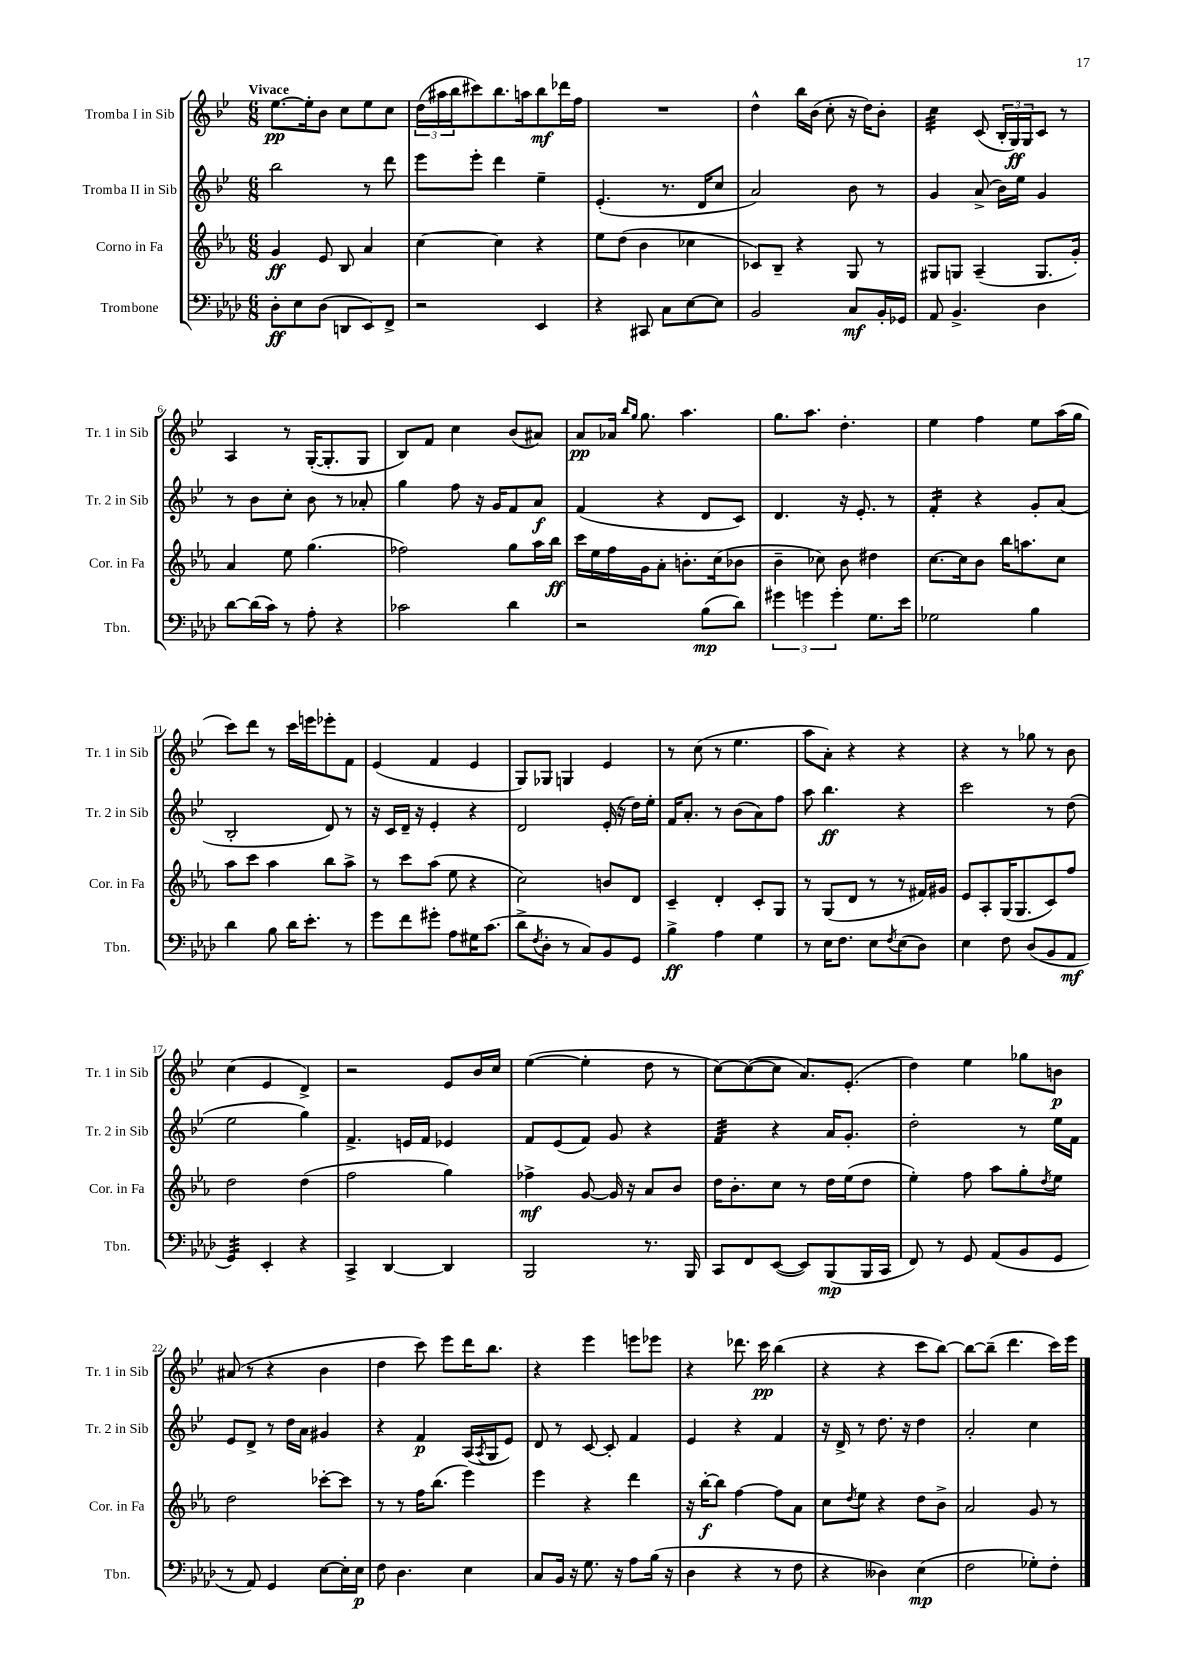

**kern	**kern	**kern	**kern
*staff4	*staff3	*staff2	*staff1
*clefF4	*clefG2	*clefG2	*clefG2
*k[b-e-a-d-]	*k[b-e-a-]	*k[b-e-]	*k[b-e-]
*M6/8	*M6/8	*M6/8	*M6/8
8D-'	4g	2bb-	[8.ee-
8E-	.	.	.
.	.	.	16ee-']
(8D-	8e-	.	8b-
8DD	8B-	.	8cc
8EE-)	4a-	8r	8ee-
8FF^	.	8ddd	8cc
=	=	=	=
2r	[4cc	8eee-	(24dd
.	.	.	24aa#
.	.	.	24bb-
.	.	8eee-'	8ccc#)
.	4cc]	4ddd	8.bb-
.	.	.	16aa
4EE-	4r	4ee-~	8bb-
.	.	.	16ddd-
.	.	.	16ff
=	=	=	=
4r	8ee-	(4.e-'	2.r
.	(8dd	.	.
8CC#	4b-	.	.
8C	.	8.r	.
[8E-	4cc-	.	.
.	.	16d	.
8E-]	.	8cc	.
=	=	=	=
2BB-	8c-)	2a)	4dd^^
.	8B-~	.	.
.	4r	.	16bb-
.	.	.	(16b-
.	.	.	8cc'
8C	8G	8b-	16r
.	.	.	16dd)
16BB-'	8r	8r	8b-'
16GG-	.	.	.
=	=	=	=
8AA-	8G#	4g	4cc
4.BB-^	8G	.	.
.	(4A-~	(8a^	(8c
.	.	16b-)	24B-'
.	.	.	24G)
.	.	16ee-	.
.	.	.	24G
4D-	8.G	4g	8c
.	.	.	8r
.	16g')	.	.
=	=	=	=
[8d-	4a-	8r	4A
(16d-]	.	8b-	.
16c)	.	.	.
8r	8ee-	8cc'	8r
8A-'	(4.gg	8b-	([16G'
.	.	.	8.G']
4r	.	8r	.
.	.	8a-'	8G
=	=	=	=
2c-	2ff-)	4gg	8B-)
.	.	.	8f
.	.	8ff	4cc
.	.	16r	.
.	.	16g	.
4d-	8gg	8f	(8b-
.	16aa-	8a	8a#)
.	16bb-	.	.
=	=	=	=
2r	16ccc	(4f	8a
.	16ee-	.	.
.	16ff	.	16a-
.	.	.	16qqbb-
.	.	.	16qqgg
.	16g	.	8.gg
.	8a-'	4r	.
.	8.b'	.	4.aa
(8B-	.	8d	.
.	(16cc	.	.
8d-)	8b-	8c)	.
=	=	=	=
6g#	4b-~	4.d	8.gg
6g	.	.	.
.	.	.	8.aa
.	8cc-)	.	.
6g'	.	.	.
.	8b-	16r	4.dd'
.	.	8.e-'	.
8.G	4dd#	.	.
.	.	8r	.
16e-	.	.	.
=	=	=	=
2G-	[8.cc	4f'	4ee-
.	16cc]	.	.
.	8b-	4r	4ff
.	16bb-	.	.
.	8.aa	.	.
4B-	.	8g'	8ee-
.	8cc	(8a	(16aa
.	.	.	16gg
=	=	=	=
4d-	8aa-	2B-'	8ccc)
.	8ccc	.	8ddd
8B-	4aa-	.	8r
16d-	.	.	16ccc
8.e-'	.	.	16eee
.	8bb-	8d)	8eee-'
8r	8aa-^	8r	8f
=	=	=	=
8g	8r	16r	(4e-
.	.	16c	.
8f	8ccc	16d~	.
.	.	16r	.
8g#'	(8aa-	4e-'	4f
8A-	8ee-	.	.
16G#	4r	4r	4e-
(8.c	.	.	.
=	=	=	=
8d-^	2cc)	2d	8G)
8qF	.	.	.
8D-'	.	.	8G-
8r	.	.	4G
8C)	.	.	.
8BB-	8b	(16e-'	4e-
.	.	16r	.
8GG	8d	16dd)	.
.	.	16ee-'	.
=	=	=	=
4B-^	4c~	16f	8r
.	.	8.a'	.
.	.	.	(8cc
4A-	4d'	8r	8r
.	.	(8b-	4.ee-
4G	8c'	8a)	.
.	8G	8ff	.
=	=	=	=
8r	8r	8aa	8aa
16E-	(8G	4.bb-	8a')
8.F	.	.	.
.	8d	.	4r
8E-	8r	.	.
8qF	.	.	.
(8E-	8r	4r	4r
8D-)	16f#)	.	.
.	16g#	.	.
=	=	=	=
4E-	8e-	2ccc	4r
.	8A-'	.	.
8F	(16G	.	8r
.	8.G	.	.
(8D-	.	.	8gg-
8BB-	8c)	8r	8r
8AA-	8ff	(8dd	8b-
=	=	=	=
4GG)	2dd	2ee-	(4cc
4EE-'	.	.	4e-
4r	(4dd	4gg)	4d^)
=	=	=	=
4CC^	2ff	4.f^	2r
[4DD-	.	.	.
.	.	16e	.
.	.	16f	.
4DD-]	4gg)	4e-	8e-
.	.	.	16b-
.	.	.	16cc
=	=	=	=
2BBB-	4ff-^	8f	([4ee-
.	.	(8e-	.
.	[8g	8f)	4ee-']
.	16g]	8g	.
.	16r	.	.
8.r	8a-	4r	8dd
.	8b-	.	8r
16BBB-	.	.	.
=	=	=	=
8CC	16dd	4f	[8cc)
.	8.b-'	.	.
8FF	.	.	(8cc_
([8EE-	8cc	4r	8cc]
8EE-])	8r	.	8.a)
(8BBB-	16dd	16a	.
.	(16ee-	8.g'	(8.e-'
16BBB-	8dd	.	.
16CC	.	.	.
=	=	=	=
8FF)	4ee-')	2dd'	4dd)
8r	.	.	.
8GG	8ff	.	4ee-
(8AA-	8aa-	.	.
8BB-	8gg'	8r	8gg-
.	8qdd	.	.
8GG	8ee-	16ee-	8b
.	.	16f	.
=	=	=	=
8r	2dd	8e-	(8a#
8AA-)	.	8d^	8r
4GG	.	8r	4r
.	.	16dd	.
.	.	16a	.
[8E-	[8ccc-'	4g#	4b-
16E-']	8ccc-]	.	.
16E-	.	.	.
=	=	=	=
8F	8r	4r	4dd
4.D-	8r	.	.
.	16ff	4f	8ccc)
.	(8.bb-	.	.
.	.	.	8eee-
4E-	4eee-)	(16A	16ddd
.	.	8qA	.
.	.	16G	8.bb-
.	.	8e-)	.
=	=	=	=
8C	4eee-	8d	4r
16BB-	.	8r	.
16r	.	.	.
8.G	4r	[8c	4eee-
.	.	8c']	.
16r	.	.	.
8A-	4ddd	4f	8eee
(16B-	.	.	8eee-
16r	.	.	.
=	=	=	=
4D-	16r	4e-	4r
.	[16bb-'	.	.
.	8bb-]	.	.
4r	[4ff	4r	8.ddd-
.	.	.	16ccc
8r	8ff]	4f	(4bb-
8F	8a-	.	.
=	=	=	=
4r	8cc	16r	4r
.	.	16d^	.
.	8qdd	.	.
.	8ee-	8r	.
4D--)	4r	8.dd	4r
.	.	16r	.
(4E-	8dd	4dd	8ccc
.	8b-^	.	[8bb-)
=	=	=	=
2F	2a-	2a'	8bb-_
.	.	.	(8bb-~]
.	.	.	4.ddd
8G-')	8g	4cc	.
8F'	8r	.	16ccc)
.	.	.	16eee-
==	==	==	==
*-	*-	*-	*-
